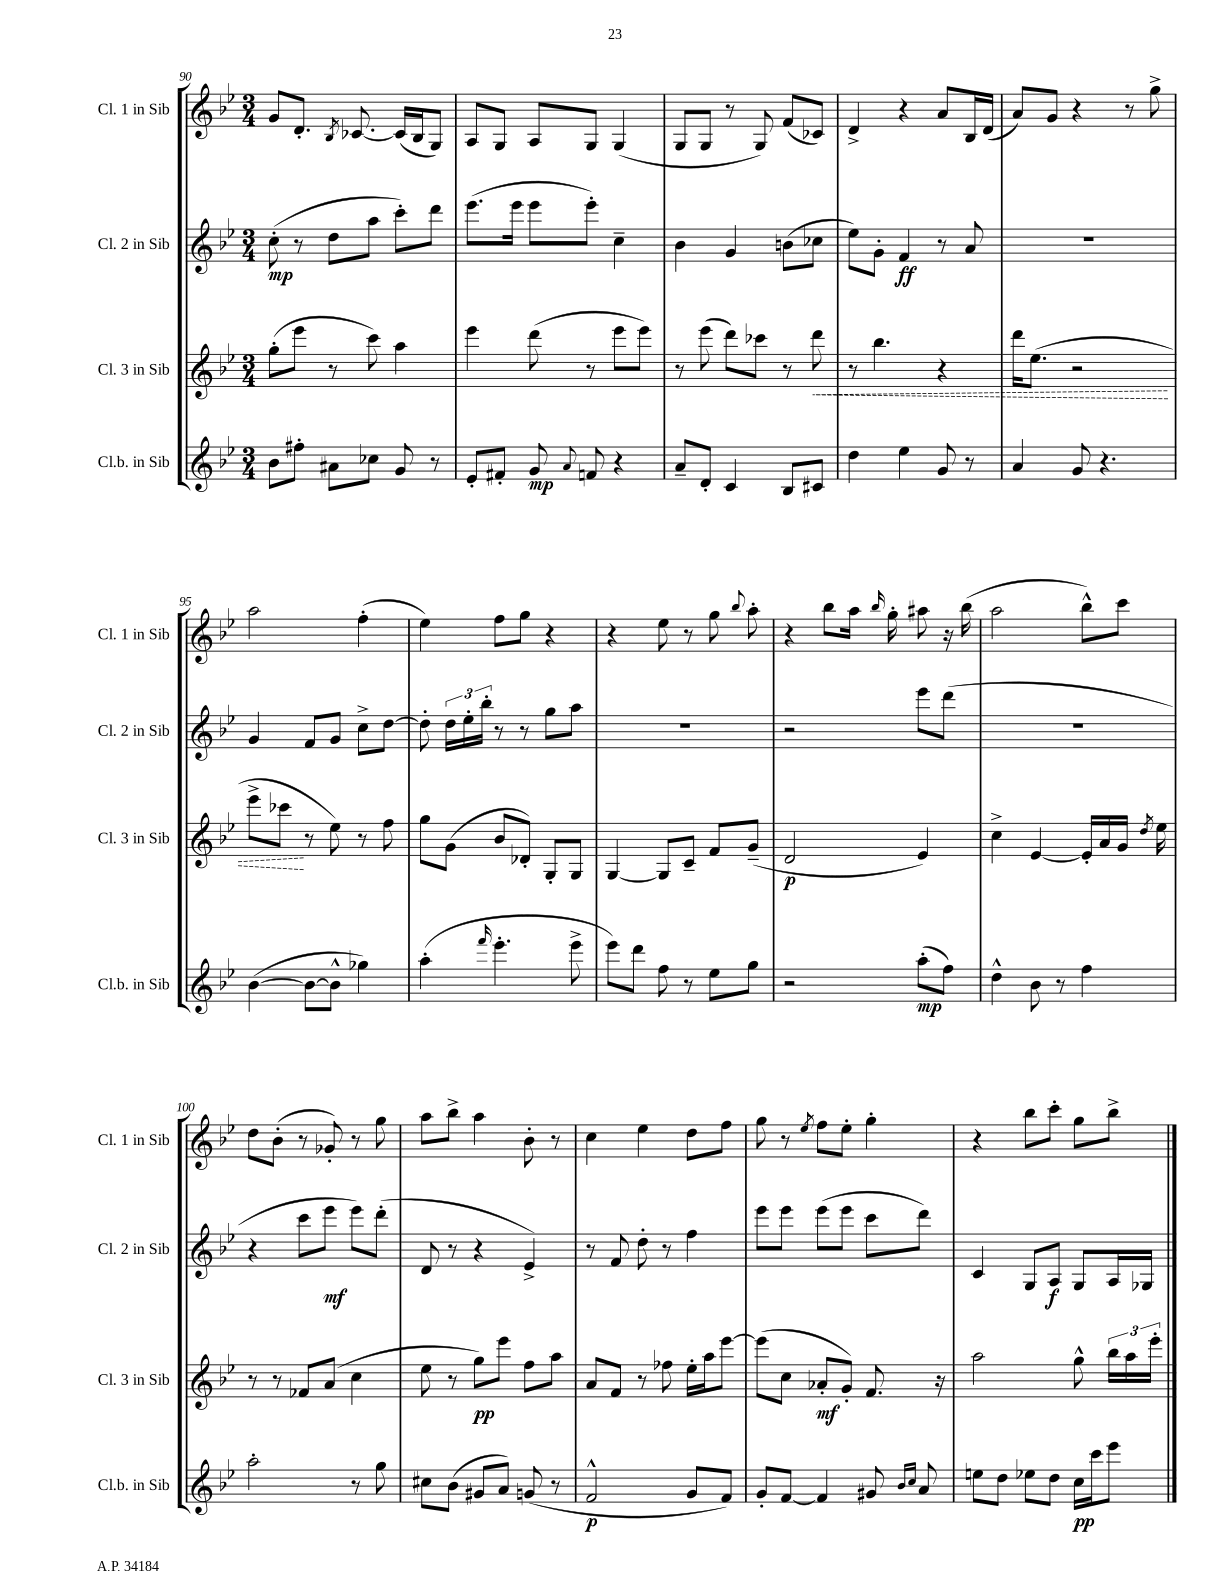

**kern	**kern	**kern	**kern
*staff4	*staff3	*staff2	*staff1
*clefG2	*clefG2	*clefG2	*clefG2
*k[b-e-]	*k[b-e-]	*k[b-e-]	*k[b-e-]
*M3/4	*M3/4	*M3/4	*M3/4
8b-	(8gg'	(8cc'	8g
8ff#'	8eee-	8r	8.d'
8a#	8r	8dd	.
.	.	.	8qB-
.	.	.	[8.c-
8cc-	8ccc)	8aa	.
8g	4aa	8ccc')	(16c-]
.	.	.	16B-
8r	.	8ddd	8G)
=	=	=	=
8e-'	4eee-	(8.eee-	8A
8f#'	.	.	8G
.	.	16eee-	.
8g	(8ddd	8eee-	8A
8qqa	.	.	.
8f	8r	8eee-')	8G
4r	8eee-	4cc~	(4G
.	8eee-)	.	.
=	=	=	=
8a~	8r	4b-	8G
8d'	(8eee-	.	8G
4c	8ddd)	4g	8r
.	8ccc-	.	8G)
8B-	8r	(8b	(8f
8c#	8ddd	8cc-	8c-)
=	=	=	=
4dd	8r	8ee-)	4d^
.	4.bb-	8g'	.
4ee-	.	4f	4r
8g	4r	8r	8a
8r	.	8a	16B-
.	.	.	(16d
=	=	=	=
4a	16ddd	2.r	8a)
.	(8.ee-	.	.
.	.	.	8g
8g	2r	.	4r
4.r	.	.	.
.	.	.	8r
.	.	.	8gg^
=	=	=	=
([4b-	8eee-^	4g	2aa
.	8ccc-	.	.
8b-_	8r	8f	.
8b-^^]	8ee-)	8g	.
4gg-)	8r	8cc^	(4ff'
.	8ff	[8dd	.
=	=	=	=
(4aa'	8gg	8dd']	4ee-)
.	(8g	24dd	.
.	.	24ee-'	.
.	.	24bb-'	.
16qqfff	.	.	.
4.eee-'	8b-	8r	8ff
.	8d-')	8r	8gg
.	8G'	8gg	4r
8eee-^	8G	8aa	.
=	=	=	=
8eee-)	[4G	2.r	4r
8ddd	.	.	.
8ff	8G]	.	8ee-
8r	8c~	.	8r
8ee-	8f	.	8gg
.	.	.	8qqbb-
8gg	(8g~	.	8aa'
=	=	=	=
2r	2d	2r	4r
.	.	.	8bb-
.	.	.	16aa
.	.	.	16qqbb-
.	.	.	16gg'
(8aa'	4e-)	8eee-	8aa#
8ff)	.	(8ddd	16r
.	.	.	(16bb-
=	=	=	=
4dd^^	4cc^	2.r	2aa
8b-	[4e-	.	.
8r	.	.	.
4ff	16e-']	.	8bb-^^)
.	16a	.	.
.	16g	.	8ccc
.	8qdd	.	.
.	16ee-	.	.
=	=	=	=
2aa'	8r	4r	8dd
.	8r	.	(8b-'
.	8f-	8ccc	8r
.	(8a	8eee-	8g-')
8r	4cc	8eee-)	8r
8gg	.	(8ddd'	8gg
=	=	=	=
8cc#	8ee-	8d	8aa
(8b-	8r	8r	8bb-^
8g#	8gg)	4r	4aa
8a)	8eee-	.	.
(8g	8ff	4e-^)	8b-'
8r	8aa	.	8r
=	=	=	=
2f^^	8a	8r	4cc
.	8f	8f	.
.	8r	8dd'	4ee-
.	8ff-	8r	.
8g	16ee-'	4ff	8dd
.	16aa	.	.
8f)	[8eee-	.	8ff
=	=	=	=
8g'	(8eee-]	8eee-	8gg
[8f	8cc	8eee-	8r
.	.	.	8qee-
4f]	8a-'	(8eee-	8ff
.	8g')	8eee-	8ee-'
8g#	8.f	8ccc	4gg'
16qqb-	.	.	.
16qqcc	.	.	.
8a	.	8ddd)	.
.	16r	.	.
=	=	=	=
8ee	2aa	4c	4r
8dd	.	.	.
8ee-	.	8G	8bb-
8dd	.	8A	8ccc'
16cc	8gg^^	8G	8gg
16ccc	.	.	.
8eee-	24bb-	16A	8bb-^
.	24aa	.	.
.	.	16G-	.
.	24eee-'	.	.
==	==	==	==
*-	*-	*-	*-
